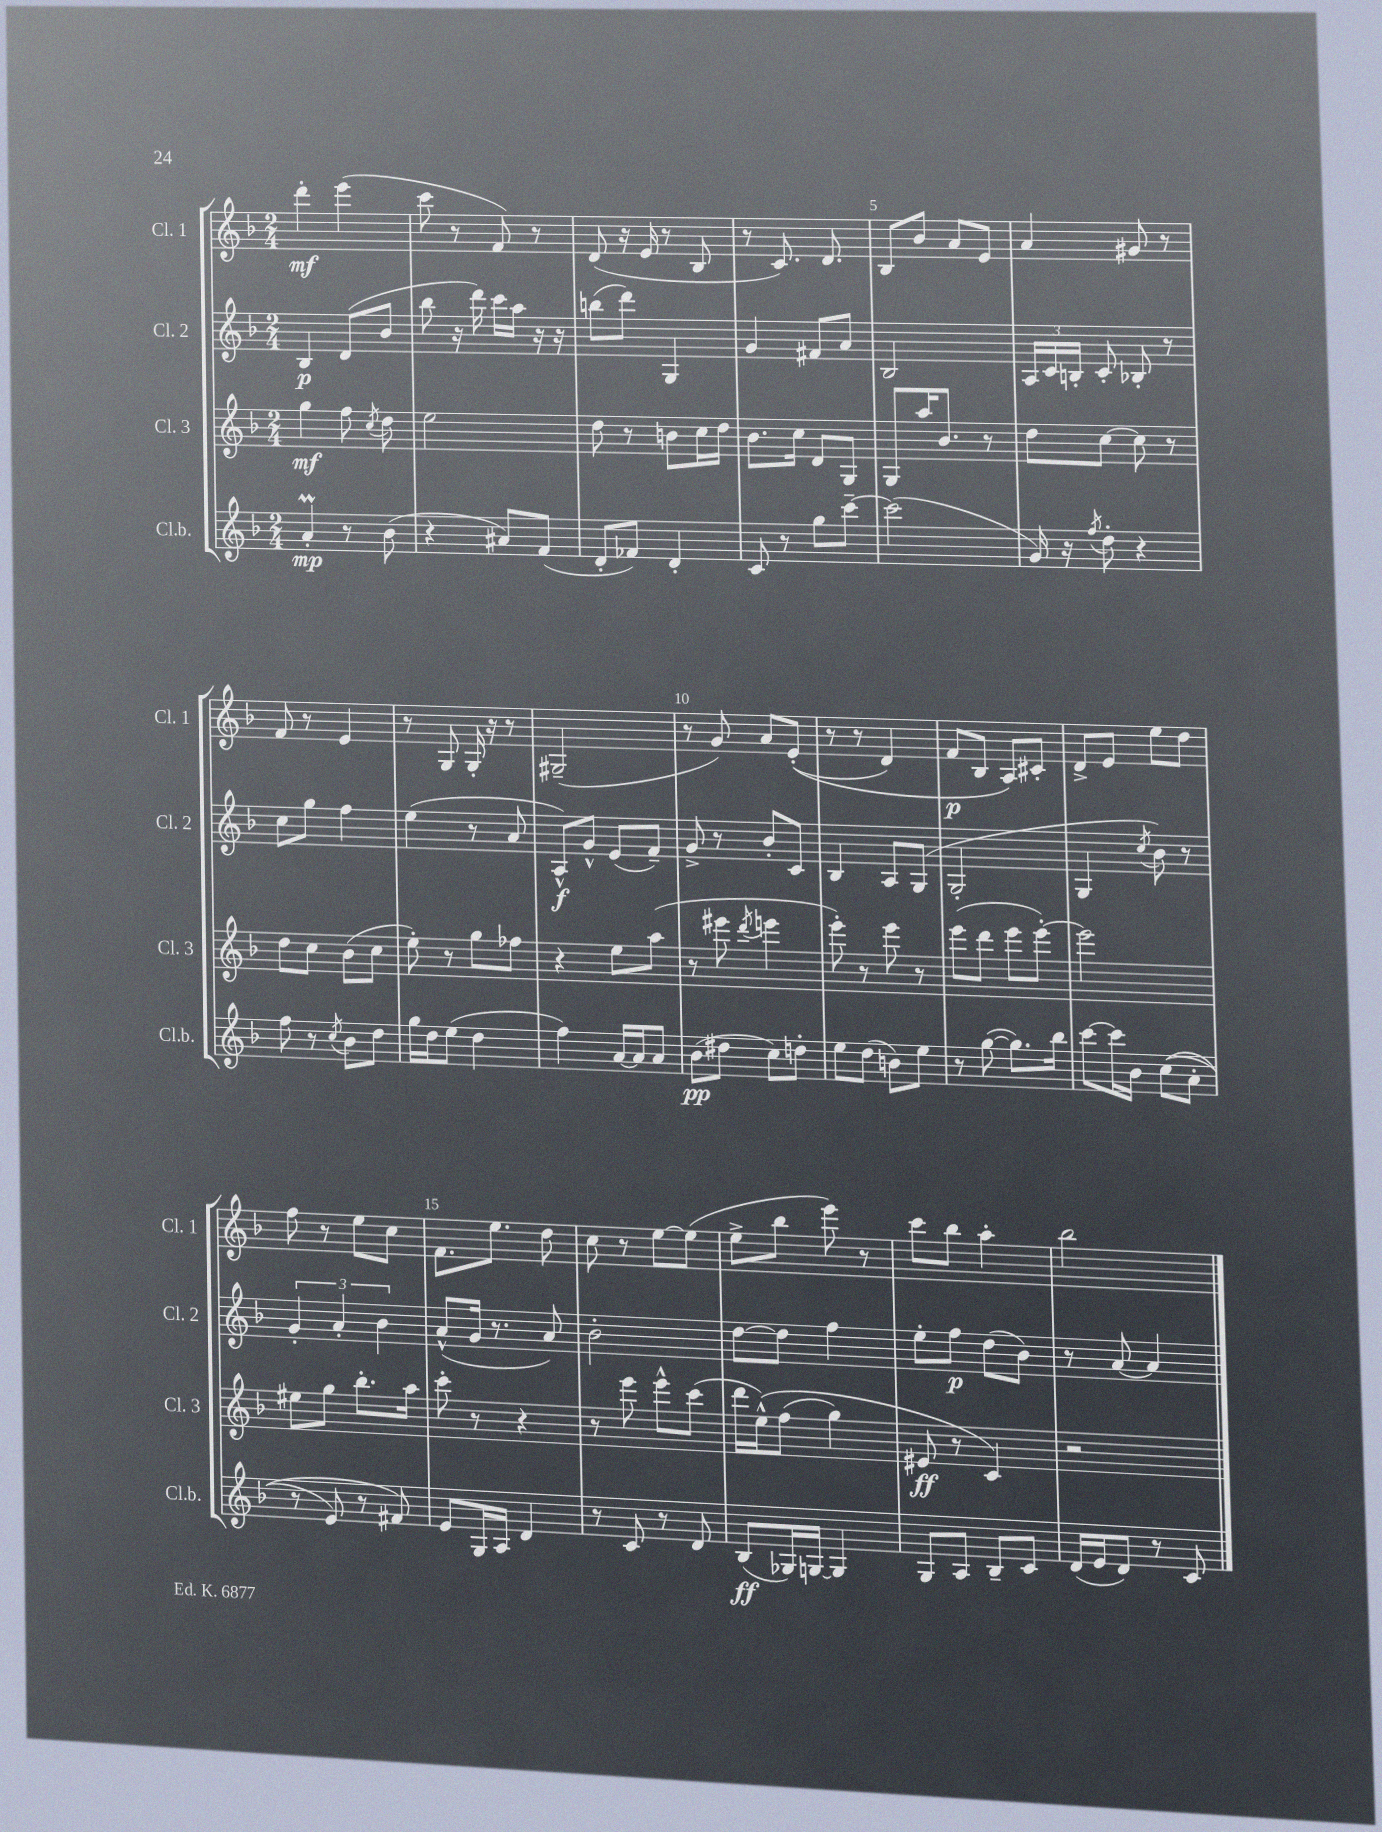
<<
\new StaffGroup <<
\new Staff = "s0" \with { instrumentName = "Cl. 1" shortInstrumentName = "Cl. 1" } {
    \clef treble \key f \major \numericTimeSignature \time 2/4
    \autoBeamOff d'''4-.\mf e'''4( |
    c'''8 r8 f'8) r8 |
    d'8( r16 e'16 r8 bes8 |
    r8 c'8.) d'8. |
    bes8[ bes'8] a'8[ e'8] |
    a'4 gis'8 r8 |
    f'8 r8 e'4 |
    r8 g8 g16-. r16 r8 |
    gis2--( |
    r8 g'8) a'8[ e'8]-.(\( |
    r8 r8 d'4) |
    f'8[\p bes8] a8[\) cis'8]-. |
    d'8[-> e'8] e''8[ d''8] |
    f''8 r8 e''8[ c''8] |
    f'8.[ e''8.] d''8 |
    c''8 r8 e''8[~ e''8]( |
    e''8[-> bes''8] e'''8) r8 |
    c'''8[ bes''8] a''4-. |
    bes''2 \bar "|." |
}
\new Staff = "s1" \with { instrumentName = "Cl. 2" shortInstrumentName = "Cl. 2" } {
    \clef treble \key f \major \numericTimeSignature \time 2/4
    \autoBeamOff bes4\p d'8[( bes'8] |
    bes''8 r16 d'''16) c'''16[ a''16] r16 r16 |
    b''8[( d'''8]) g4 |
    g'4 fis'8[ a'8] |
    bes2 |
    \tuplet 3/2 { a16[ c'16 b16]-. } c'8-. bes8-. r8 |
    c''8[ g''8] f''4 |
    e''4( r8 a'8 |
    a8[-^\f) g'8]-^ e'8[( f'8]--) |
    g'8-> r8 bes'8[-. c'8] |
    bes4 a8[ g8]( |
    g2-. |
    g4 \acciaccatura { c''8 } bes'8) r8 |
    \tuplet 3/2 { g'4-. a'4-. bes'4 } |
    a'8[-^( g'16] r8. a'8) |
    bes'2-. |
    d''8[~ d''8] f''4 |
    e''8[-. f''8]\p d''8[( bes'8]) |
    r8 a'8~ a'4 \bar "|." |
}
\new Staff = "s2" \with { instrumentName = "Cl. 3" shortInstrumentName = "Cl. 3" } {
    \clef treble \key f \major \numericTimeSignature \time 2/4
    \autoBeamOff g''4\mf f''8 \acciaccatura { c''8 } d''8 |
    e''2 |
    d''8 r8 b'8[ c''16 d''16] |
    bes'8.[ c''16] d'8[ g8] |
    g8[ a''16 bes'8.] r8 |
    d''8[ c''8]~ c''8 r8 |
    d''8[ c''8] bes'8[( c''8] |
    e''8-.) r8 g''8[ fes''8] |
    r4 e''8[ a''8]( |
    r8 eis'''8 \acciaccatura { d'''8 } e'''4 |
    e'''8-.) r8 e'''8 r8 |
    e'''8[( d'''8] e'''8[ e'''8]~-.) |
    e'''2 |
    eis''8[ g''8] bes''8.[-. a''16] |
    c'''8-. r8 r4 |
    r8 e'''8 e'''8[-^ c'''8]( |
    d'''16[ e''16-^)\( f''8]( g''4) |
    eis'8\ff r8 c'4\) |
    r2 \bar "|." |
}
\new Staff = "s3" \with { instrumentName = "Cl.b." shortInstrumentName = "Cl.b." } {
    \clef treble \key f \major \numericTimeSignature \time 2/4
    \autoBeamOff a'4-.\prall\mp r8 bes'8( |
    r4 ais'8[) f'8]( |
    d'8[-. fes'8]) d'4-. |
    c'8 r8 g''8[ c'''8]~-- |
    c'''2( |
    g'16) r16 \acciaccatura { f''8 } d''8-. r4 |
    f''8 r8 \acciaccatura { c''8 } bes'8[ d''8] |
    g''16[ d''16 e''8]( d''4 |
    f''4) a'16[~ a'16 a'8] |
    bes'8[\pp( dis''8] c''8[) d''8]-. |
    e''8[ d''8]( b'8[) e''8] |
    r8 g''8~( g''8.[) bes''16] |
    c'''8[~ c'''16 bes'16] c''8[(\( a'8]-. |
    r8 e'8) r8 fis'8\) |
    e'8[ g16 a16] d'4 |
    r8 c'8 r8 d'8 |
    bes8[\ff( ges16) g16]~ g4 |
    g8[ a8] bes8[-- c'8] |
    d'16[( e'16 d'8]) r8 c'8 \bar "|." |
}
>>
>>
\layout { \context { \Score \override BarNumber.break-visibility = ##(#f #t #t) barNumberVisibility = #(every-nth-bar-number-visible 5) } }
